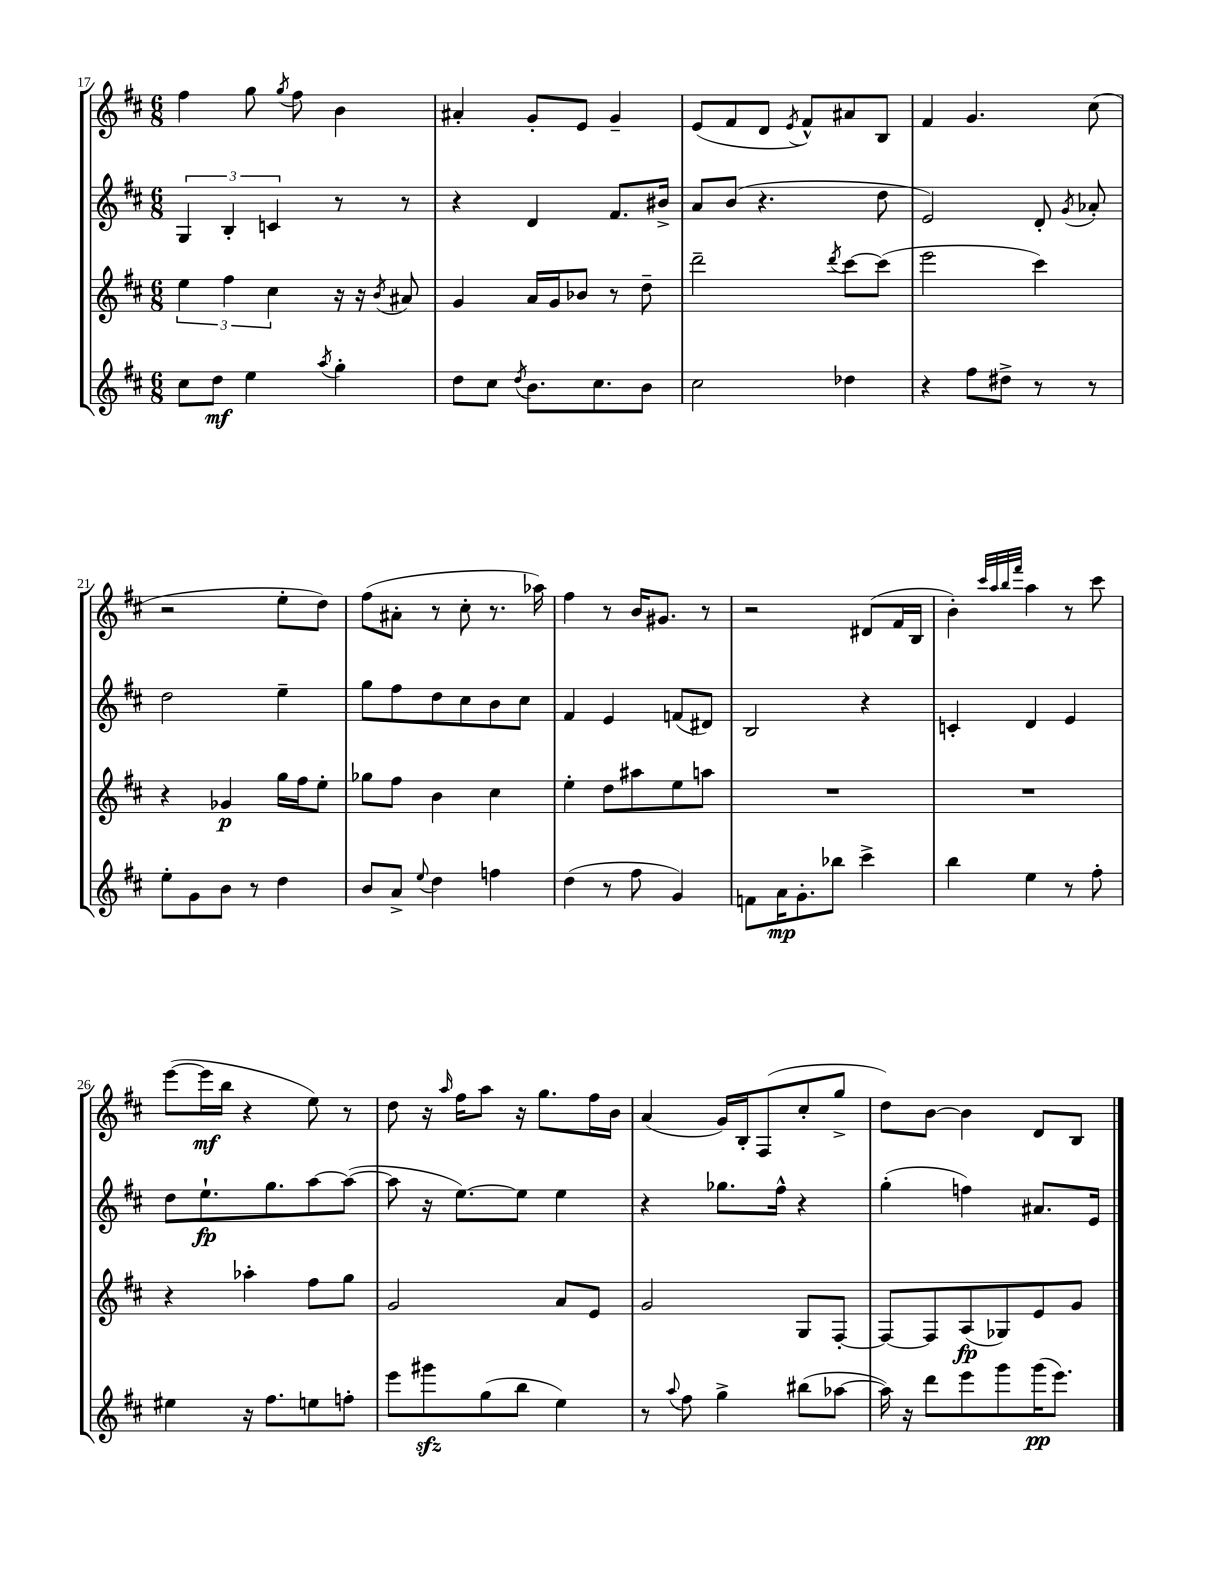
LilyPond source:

<<
\new StaffGroup <<
\new Staff = "s0" {
    \clef treble \key d \major \numericTimeSignature \time 6/8
    \autoBeamOff fis''4 g''8 \acciaccatura { g''8 } fis''8 b'4 |
    ais'4-. g'8[-. e'8] g'4-- |
    e'8[( fis'8 d'8] \acciaccatura { e'8 } fis'8[-^) ais'8 b8] |
    fis'4 g'4. cis''8( |
    r2 e''8[-. d''8]) |
    fis''8[( ais'8]-. r8 cis''8-. r8. aes''16) |
    fis''4 r8 b'16[ gis'8.] r8 |
    r2 dis'8[( fis'16 b16] |
    b'4-.) \grace { cis'''32[ a''32 b''32 fis'''32] } a''4 r8 cis'''8 |
    e'''8[~( e'''16\mf b''16] r4 e''8) r8 |
    d''8 r16 \grace { a''16 } fis''16[ a''8] r16 g''8.[ fis''16 b'16] |
    a'4( g'16[) b16-. fis8( cis''8-. g''8]-> |
    d''8[) b'8]~ b'4 d'8[ b8] \bar "|." |
}
\new Staff = "s1" {
    \clef treble \key d \major \numericTimeSignature \time 6/8
    \autoBeamOff \tuplet 3/2 { g4 b4-. c'4 } r8 r8 |
    r4 d'4 fis'8.[ bis'16]-> |
    a'8[ b'8]( r4. d''8 |
    e'2) d'8-. \acciaccatura { g'8 } aes'8-. |
    d''2 e''4-- |
    g''8[ fis''8 d''8 cis''8 b'8 cis''8] |
    fis'4 e'4 f'8[( dis'8]) |
    b2 r4 |
    c'4-. d'4 e'4 |
    d''8[ e''8.-!\fp g''8. a''8~ a''8]~( |
    a''8 r16 e''8.[~) e''8] e''4 |
    r4 ges''8.[ fis''16]-^ r4 |
    g''4-.( f''4) ais'8.[ e'16] \bar "|." |
}
\new Staff = "s2" {
    \clef treble \key d \major \numericTimeSignature \time 6/8
    \autoBeamOff \tuplet 3/2 { e''4 fis''4 cis''4 } r16 r16 \acciaccatura { b'8 } ais'8 |
    g'4 a'16[ g'16 bes'8] r8 d''8-- |
    d'''2-- \acciaccatura { d'''8 } cis'''8[~ cis'''8]( |
    e'''2 cis'''4) |
    r4 ges'4\p g''16[ fis''16 e''8]-. |
    ges''8[ fis''8] b'4 cis''4 |
    e''4-. d''8[ ais''8 e''8 a''8] |
    R2. |
    R2. |
    r4 aes''4-. fis''8[ g''8] |
    g'2 a'8[ e'8] |
    g'2 g8[ fis8]~-. |
    fis8[~ fis8 a8\fp( ges8) e'8 g'8] \bar "|." |
}
\new Staff = "s3" {
    \clef treble \key d \major \numericTimeSignature \time 6/8
    \autoBeamOff cis''8[ d''8]\mf e''4 \acciaccatura { a''8 } g''4-. |
    d''8[ cis''8] \acciaccatura { d''8 } b'8.[ cis''8. b'8] |
    cis''2 des''4 |
    r4 fis''8[ dis''8]-> r8 r8 |
    e''8[-. g'8 b'8] r8 d''4 |
    b'8[ a'8]-> \appoggiatura { e''8 } d''4 f''4 |
    d''4( r8 fis''8 g'4) |
    f'8[ a'16\mp g'8.-. bes''8] cis'''4-> |
    b''4 e''4 r8 fis''8-. |
    eis''4 r16 fis''8.[ e''8 f''8]-. |
    e'''8[ gis'''8\sfz g''8( b''8] e''4) |
    r8 \appoggiatura { a''8 } fis''8 g''4-> bis''8[( aes''8]~ |
    aes''16) r16 d'''8[ e'''8 g'''8 g'''16\pp( e'''8.]) \bar "|." |
}
>>
>>
\layout { \context { \Score currentBarNumber = #17 } }
